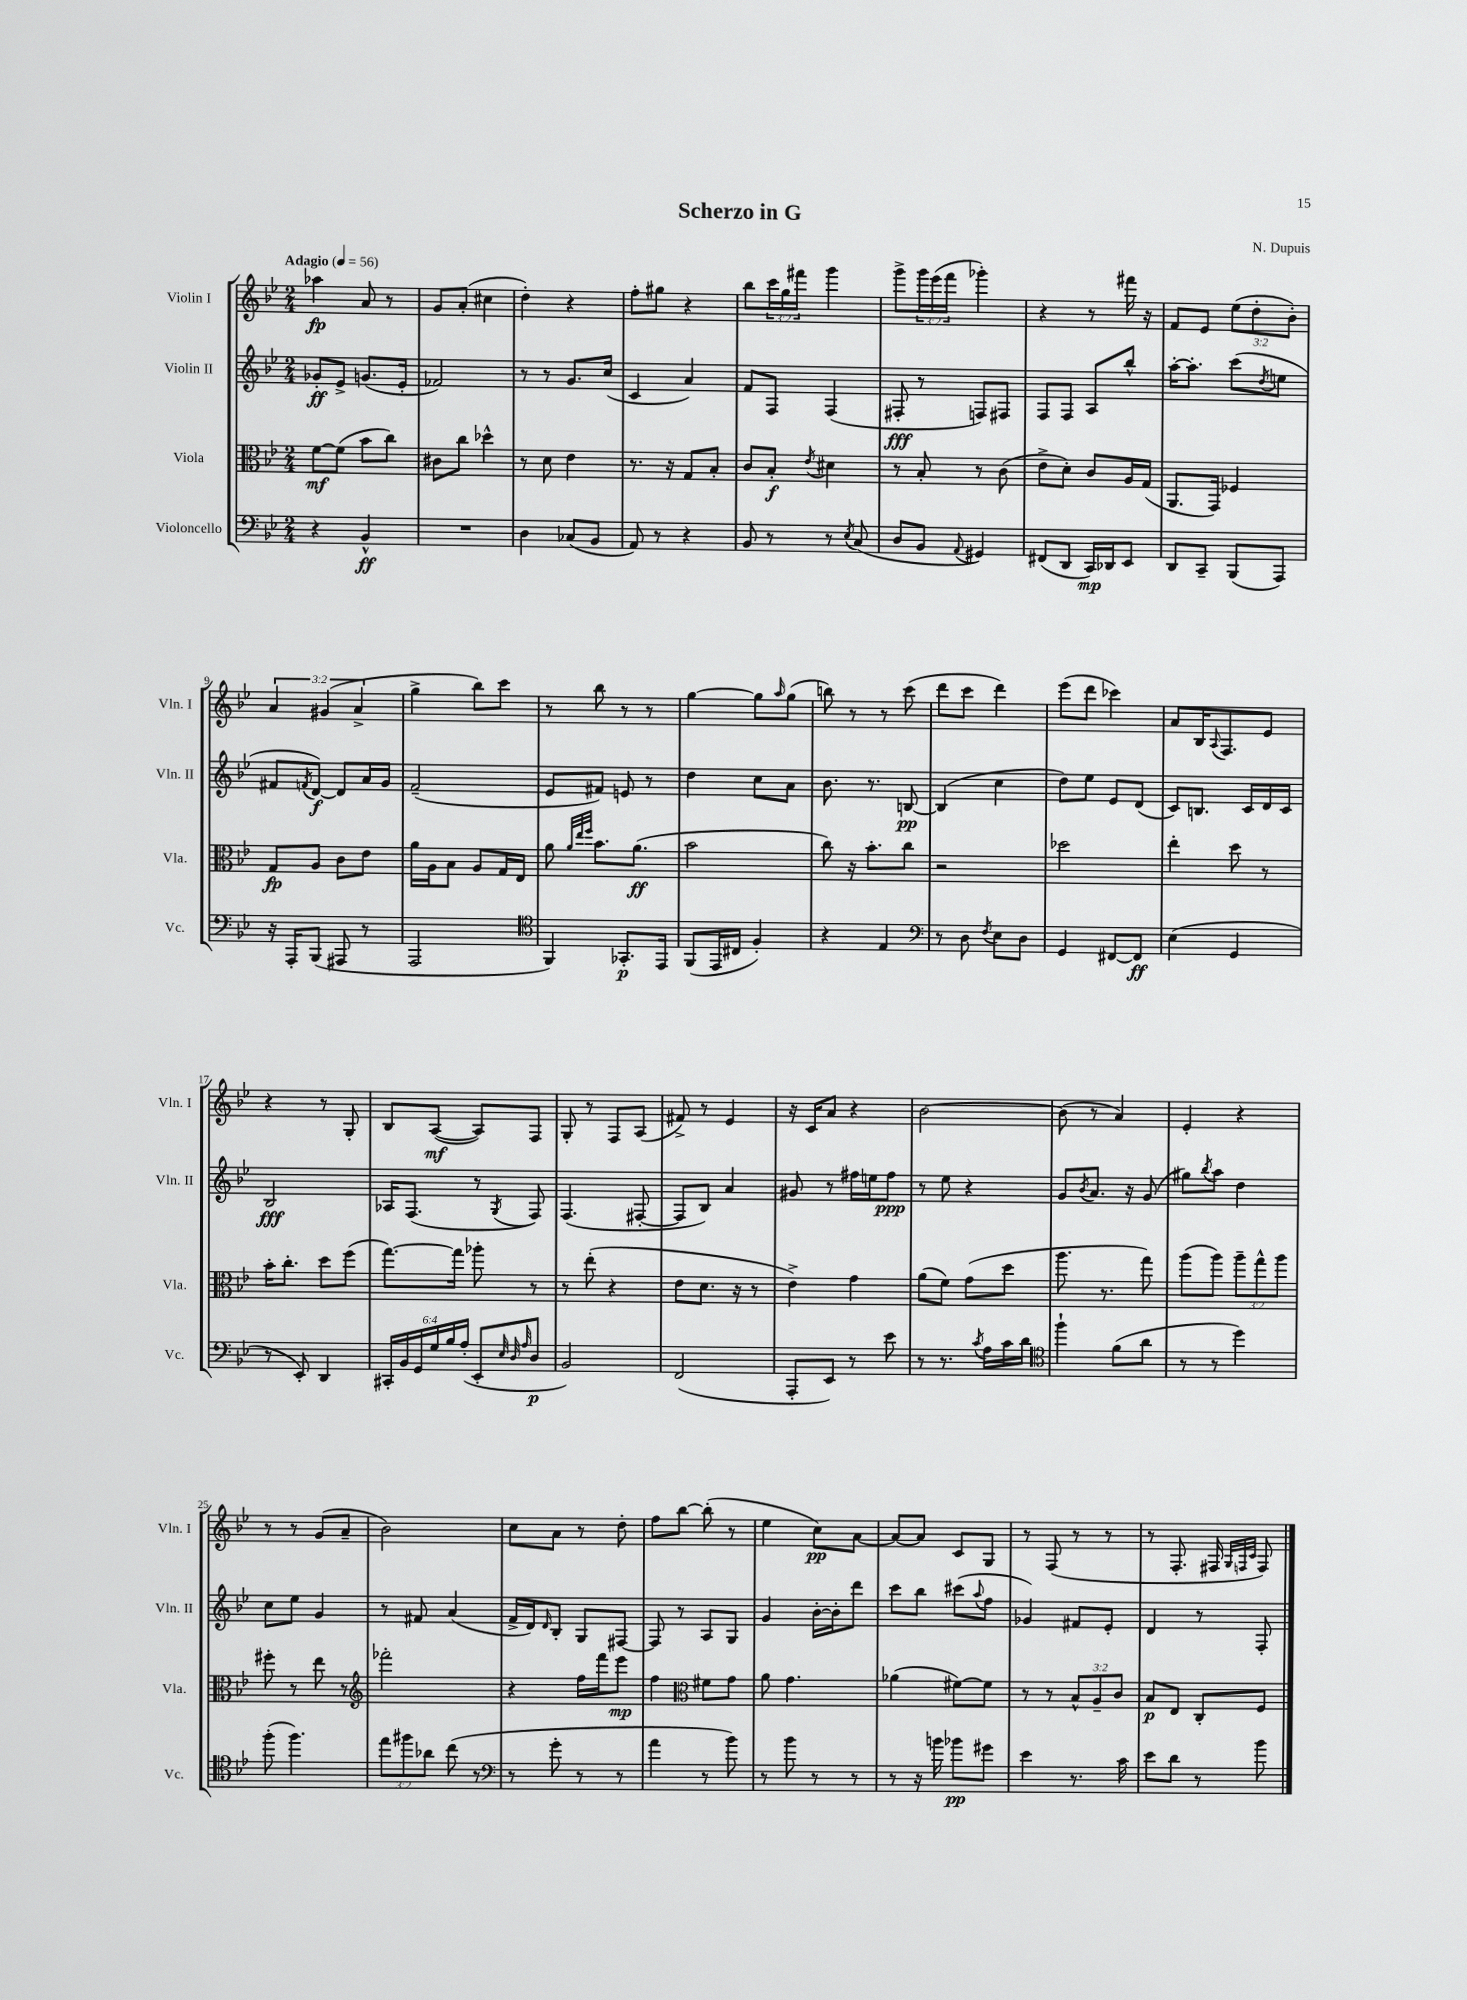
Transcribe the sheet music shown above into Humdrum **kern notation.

**kern	**kern	**kern	**kern
*staff4	*staff3	*staff2	*staff1
*clefF4	*clefC3	*clefG2	*clefG2
*k[b-e-]	*k[b-e-]	*k[b-e-]	*k[b-e-]
*M2/4	*M2/4	*M2/4	*M2/4
*MM56	*MM56	*MM56	*MM56
4r	[8f	8g-'	4aa-
.	(8f]	8e-^	.
4BB-^^	8b-	(8.g	8a
.	8cc)	.	8r
.	.	16e-'	.
=	=	=	=
2r	8c#	2f-)	8g
.	8cc	.	(8a'
.	4dd-^^	.	4cc#
=	=	=	=
4D	8r	8r	4dd')
.	8d	8r	.
(8C-	4e-	8.g	4r
8BB-	.	.	.
.	.	(16cc	.
=	=	=	=
8AA)	8.r	4c	8ff'
8r	.	.	8gg#
.	16r	.	.
4r	8G	4a)	4r
.	8B-'	.	.
=	=	=	=
8BB-	8c	8f	8bb-
8r	8B-'	8F	24ccc
.	.	.	24gg
.	.	.	24fff#
.	8qe-	.	.
8r	4d#	(4F	4ggg
8qE-	.	.	.
(8C	.	.	.
=	=	=	=
8D	8r	8F#'	8ggg^
8BB-	8B-'	8r	24ggg
.	.	.	(24eee-
.	.	.	24fff
8qqAA	.	.	.
4GG#)	8r	8F)	4ggg-')
.	(8c	8F#	.
=	=	=	=
(8FF#	8e-^	8F	4r
8DD	8d')	8F	.
16CC)	8c	8A	8r
16DD-	.	.	.
8EE-	16A	8bb-^^	16fff#
.	(16G	.	16r
=	=	=	=
8DD	8.AA	[16aa'	8f
.	.	8.aa']	.
8CC~	.	.	8e-
.	16GG)	.	.
(8BBB-	4F-	(8ccc	(12ee-
.	.	.	12dd'
.	.	8qdd	.
8AAA)	.	8ee	.
.	.	.	12b-')
=	=	=	=
16r	8G	8f#	6a
16AAA'	.	.	.
.	.	8qf	.
(8BBB-	8A	[8d)	.
.	.	.	(6g#
8AAA#	8c	8d]	.
.	.	.	6a^
8r	8e-	16a	.
.	.	16g	.
=	=	=	=
2AAA	16a	(2f~	4gg^
.	16A	.	.
.	8B-	.	.
.	8A	.	8bb-)
.	16G	.	8ccc
.	16E-	.	.
=	=	=	=
*clefC4	*	*	*
4FF)	8a	8e-	8r
.	32qqa	.	.
.	32qqee-	.	.
.	32qqff	.	.
.	8.b-	8f#)	8bb-
8.GG-'	.	8e	8r
.	(8.a	.	.
.	.	8r	8r
16EE-	.	.	.
=	=	=	=
(8FF	2b-	4dd	[4gg
16EE-	.	.	.
16C#	.	.	.
4F')	.	8cc	8gg]
.	.	.	16qqaa
.	.	8a	(8gg
=	=	=	=
4r	8cc)	8.b-	8bb)
.	16r	.	8r
.	8.b-'	8.r	.
4E-	.	.	8r
.	8cc	[8B	(8ccc
=	=	=	=
*clefF4	*	*	*
8r	2r	(4B]	8ddd
8D	.	.	8ccc
8qF	.	.	.
8E-	.	4cc	4ddd)
8D	.	.	.
=	=	=	=
4GG	2dd-	8dd)	(8eee-
.	.	8ee-	8ddd
[8FF#	.	8e-	4ccc-)
8FF#]	.	(8d	.
=	=	=	=
(4E-	4ee-'	8c)	8a
.	.	8.B	16B-
.	.	.	8qqA
.	.	.	8.F
4GG	8dd	.	.
.	.	16c	.
.	8r	16d	8e-
.	.	16c	.
=	=	=	=
8r	16b-'	2B-	4r
.	8.cc'	.	.
8EE-')	.	.	.
4DD	8dd	.	8r
.	(8ff	.	8G'
=	=	=	=
24CC#'	[8.gg)	16A-	8B-
24BB-	.	.	.
.	.	(8.F	.
24GG	.	.	.
24G	.	.	([8A
24B-	.	.	.
.	16gg]	.	.
(24A'	.	.	.
8EE-'	8aa-'	8r	8A])
32qqE-	.	.	.
32qqD	.	.	.
32qqA	.	8qG	.
8D	8r	8F)	8F
=	=	=	=
2BB-)	8r	(4.F	8G'
.	(8ee-'	.	8r
.	4r	.	8F
.	.	[8F#'	(8A
=	=	=	=
(2FF	8e-	8F#]	8f#^)
.	8.d	8B-)	8r
.	.	4a	4e-
.	16r	.	.
.	8r	.	.
=	=	=	=
8AAA'	4e-^)	8g#	16r
.	.	.	16c
8EE-)	.	8r	8a
8r	4g	16ff#	4r
.	.	16ee	.
8e-	.	8ff#	.
=	=	=	=
8r	(8a	8r	[2b-
8.r	8f)	8ee-	.
.	(8g	4r	.
8qc	.	.	.
16A	.	.	.
16c	8dd	.	.
16d	.	.	.
=	=	=	=
*clefC4	*	*	*
4ff`	8.aa	8g	(8b-]
.	.	8qb-	.
.	.	8.a	8r
.	8.r	.	.
(8f	.	.	4a)
.	.	16r	.
8a	8gg)	(8g	.
=	=	=	=
8r	(8aa	8gg#)	4e-'
.	.	8qbb-	.
8r	8aa)	8aa	.
4dd)	12aa~	4dd	4r
.	12gg^^	.	.
.	12aa	.	.
=	=	=	=
(8ff'	8ff#'	8cc	8r
4.ff)	8r	8ee-	8r
.	8ee-	4g	(8g
.	8r	.	8a~
=	=	=	=
*	*clefG2	*	*
12ee-	2fff-'	8r	2b-)
12ff#	.	.	.
.	.	8f#	.
12a-	.	.	.
(8cc	.	(4a	.
8r	.	.	.
=	=	=	=
*clefF4	*	*	*
8r	4r	16f^	8cc
.	.	16d)	.
.	.	16qqd	.
8g'	.	8B-'	8a
8r	16ff	8G	8r
.	16fff	.	.
8r	8eee-	[8F#	8dd'
=	=	=	=
4a	4ff	8F#]	8ff
.	.	8r	[8bb-
*	*clefC3	*	*
8r	8f#	8A	(8bb-']
8b-)	8g	8G	8r
=	=	=	=
8r	8a	4g	4ee-
8b-	4.g	.	.
8r	.	[16b-'	8cc)
.	.	16b-']	.
8r	.	8ddd	[8a
=	=	=	=
8r	(4a-	8ccc	8a_
16r	.	8bb-	8a]
16b	.	.	.
8b-	[8f#)	(8ccc#	8c
.	.	8qqaa	.
8g#	8f#]	8ff	8G
=	=	=	=
4e-	8r	4g-)	8r
.	8r	.	(8F
8.r	12B-^^	8f#	8r
.	12A~	.	.
.	.	8e-'	8r
.	12c	.	.
16c	.	.	.
=	=	=	=
8e-	8B-	4d	8r
8d	8E-	.	8.F'
8r	8C'	8r	.
.	.	.	16F#
.	.	.	32qqG
.	.	.	32qqF
.	.	.	32qqc
8b-	8F	8F'	8F)
==	==	==	==
*-	*-	*-	*-
